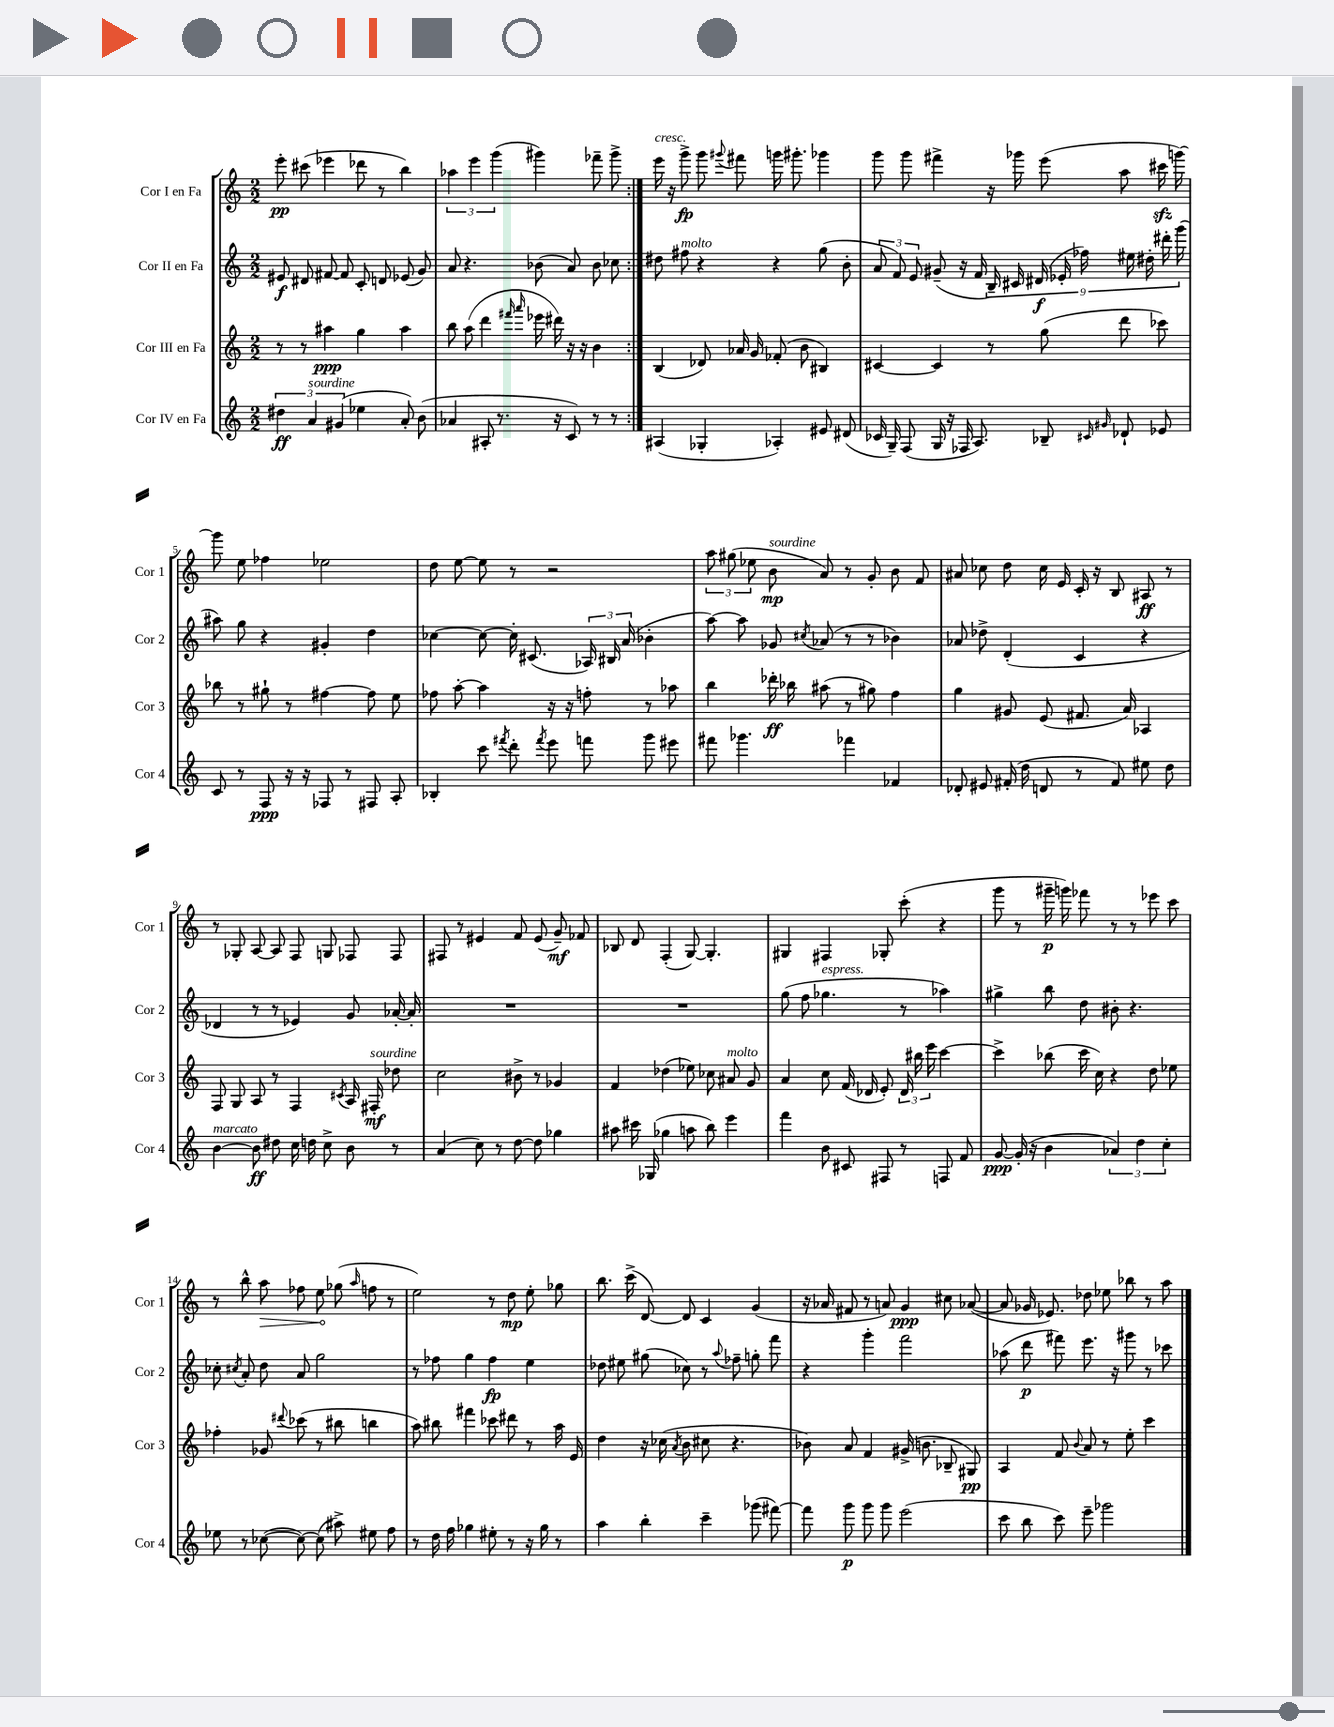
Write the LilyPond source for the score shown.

<<
\new StaffGroup <<
\new Staff = "s0" \with { instrumentName = "Cor I en Fa" shortInstrumentName = "Cor 1" } {
    \clef treble \key c \major \numericTimeSignature \time 2/2
    \autoBeamOff \repeat volta 2 { e'''8-.\pp cis'''8( ees'''4 des'''8 r8 b''4) |
    \tuplet 3/2 { aes''4 e'''4 g'''4( } gis'''4) fes'''8-- gis'''8-> | }
    e'''16^\markup { \italic "cresc." } r16 g'''8->\fp g'''8 \appoggiatura { gis'''8 } fis'''8 g'''16 gis'''8.-. ges'''4 |
    g'''8 g'''8 fis'''4-> r16 ges'''16 e'''8( a''8 cis'''16\sfz g'''16~) |
    g'''8 e''8 fes''4 ees''2 |
    d''8 e''8~ e''8 r8 r2 |
    \tuplet 3/2 { a''8 gis''8( ees''8 } b'8\mp^\markup { \italic "sourdine" } a'8) r8 g'8-. b'8 f'8 |
    ais'8 ces''8 d''8 ces''16 e'16 c'16-. r16 b8 ais8\ff r8 |
    r8 ges8-. a8~ a8 f8 g8 fes8 fes8 |
    fis8 r8 eis'4 f'8 eis'8( g'8--\mf) fes'8 |
    bes8 d'8 f4-.( g8~) g4.-. |
    gis4 fis4 ges8-. c'''8-.( r4 |
    g'''8 r8 gis'''16--\p g'''16) fes'''8 r8 r8 ees'''8 c'''8 |
    r8 b''8-^ \once \override Hairpin.circled-tip = ##t a''8\> fes''8 e''8\! ges''8( \grace { a''16 } f''8 r8 |
    e''2) r8 d''8\mp e''8-. ges''8 |
    b''8. c'''16->( d'8~) d'8 c'4 g'4( |
    r16 aes'16 fis'8 r8 a'8) g'4\ppp cis''8 aes'8~( |
    aes'8 ges'16 ees'8.) des''8 ees''8 bes''8 r8 a''8 \bar "|." |
}
\new Staff = "s1" \with { instrumentName = "Cor II en Fa" shortInstrumentName = "Cor 2" } {
    \clef treble \key c \major \numericTimeSignature \time 2/2
    \autoBeamOff \repeat volta 2 { eis'8\f dis'8 fis'8~ fis'8 c'8-. d'8 ees'8( g'8) |
    a'8 r4. bes'8( a'8) bes'8 ces''8 | }
    dis''8 fis''8^\markup { \italic "molto" } r4 r4 g''8( b'8-. |
    \tuplet 3/2 { a'8 f'8) e'8 } gis'8--( r16 f'16 \tuplet 9/8 { b16--) cis'16 dis'16\f( ees'16-. fes''16) eis''16 dis''16-. dis'''16-. g'''16( } |
    ais''8) g''8 r4 gis'4-. d''4 |
    ces''4~ ces''8~ ces''16-. cis'8.( \tuplet 3/2 { aes16) bis16 a'16( } bes'4-. |
    a''8~) a''8 ges'8 \acciaccatura { cis''8 } aes'8( r8 r8 bes'4) |
    aes'8 des''8-> d'4-.( c'4 r4 |
    des'4 r8 r8 ees'4) g'8 aes'16~-. aes'16-. |
    R1 |
    R1 |
    g''8( f''8 ges''4.^\markup { \italic "espress." } r8 aes''4) |
    gis''4-> b''8 d''8 bis'8-. r4. |
    ces''8-. \acciaccatura { cis''8 } a'8-. d''8 a'8 g''2 |
    r8 fes''8 g''4 fes''4\fp e''4 |
    des''8 eis''8 gis''8( ces''8) r8 \appoggiatura { a''8 } fes''8-- g''8-. f'''8 |
    r4 g'''4-. f'''2 |
    aes''8( d'''8\p fis'''8) e'''8. r16 gis'''8 r8 ces'''8 \bar "|." |
}
\new Staff = "s2" \with { instrumentName = "Cor III en Fa" shortInstrumentName = "Cor 3" } {
    \clef treble \key c \major \numericTimeSignature \time 2/2
    \autoBeamOff \repeat volta 2 { r8 r8 ais''4\ppp g''4 ais''4 |
    b''8 a''8( d'''4 \grace { fis'''16 a'''16 } ees'''16 dis'''16) r16 r16 b'4 | }
    b4( des'8) aes'16 g'16 fes'8-.( b'8 bis4) |
    cis'4~ cis'4 r8 g''8( d'''8 ces'''8) |
    bes''8 r8 gis''8-! r8 fis''4~ fis''8 e''8 |
    fes''8 a''8~-. a''4 r16 r16 f''8-. r8 aes''8 |
    b''4 des'''16-.\ff bes''16 ais''8( r8 gis''8) f''4 |
    g''4 gis'8 e'8( fis'8. a'16) aes4 |
    f8 g8 a8 r8 f4 \acciaccatura { cis'8 } a16 fis16-.\mf^\markup { \italic "sourdine" } des''8 |
    c''2 bis'8-> r8 ges'4 |
    f'4 des''4( ees''8) ces''8 ais'8^\markup { \italic "molto" } g'8 |
    a'4 c''8 f'16( des'16 e'8-.) \tuplet 3/2 { des'16 bis''16 e'''16 } c'''4~ |
    c'''4-> bes''8( c'''16 c''16) r4 d''8 ees''8 |
    fes''4-. ges'8 \appoggiatura { dis'''8 } ces'''8( r8 bis''8 b''4 |
    a''8) bis''8 fis'''4 ces'''8 dis'''8 r8 a''16 e'16 |
    d''4 r16 ces''16( \acciaccatura { a'8 } b'8 cis''8 r4. |
    bes'8) a'8 f'4 gis'16->( b'8. bes8-- gis8\pp) |
    a4 f'8 \appoggiatura { b'8 } a'8 r8 e''8-. c'''4 \bar "|." |
}
\new Staff = "s3" \with { instrumentName = "Cor IV en Fa" shortInstrumentName = "Cor 4" } {
    \clef treble \key c \major \numericTimeSignature \time 2/2
    \autoBeamOff \repeat volta 2 { \tuplet 3/2 { dis''4\ff a'4^\markup { \italic "sourdine" } gis'4( } ees''4 a'8-.) b'8( |
    aes'4 ais8-. r8. r16 c'8) r8 r8 | }
    ais4( ges4-. aes4-.) eis'8 dis'8( |
    ces'16 g16--) f8( g16 r16 fes16 a8.) bes8-- \grace { cis'16 gis'16 } des'8-! ees'8 |
    c'8 r8 f8\ppp r16 r16 fes8 r8 fis8 a8-. |
    bes4-. c'''8 \acciaccatura { fis'''8 } d'''8-. \acciaccatura { fis'''8 } e'''8 f'''8 g'''8 eis'''8 |
    fis'''8 ges'''4. fes'''4 fes'4 |
    des'8-. eis'8 fis'16-.( d''16 d'8 r8 fis'8) eis''8 d''8 |
    b'4~^\markup { \italic "marcato" } b'8\ff dis''8 c''16 d''16 c''8-> b'8 r8 |
    a'4( c''8) r8 d''8~ d''8 ges''4 |
    ais''8 cis'''16 ges16( ges''4 a''8 b''8) e'''4 |
    f'''4 b'8 cis'8 fis8 r8 f8 f'8 |
    g'8~\ppp g'16-.( r16 b'4 \tuplet 3/2 { aes'4) d''4 c''4-. } |
    ees''8 r8 ces''8~( ces''8~) ces''8( ais''8->) eis''8 f''8 |
    r8 d''16 f''16 ges''4 eis''8-. r8 r16 ges''16 r8 |
    a''4 b''4-. c'''4-- ges'''8( fis'''8~) |
    fis'''8 g'''8\p g'''8 g'''8 e'''2( |
    c'''8 b''8 c'''8) e'''8-- ges'''2 \bar "|." |
}
>>
>>
